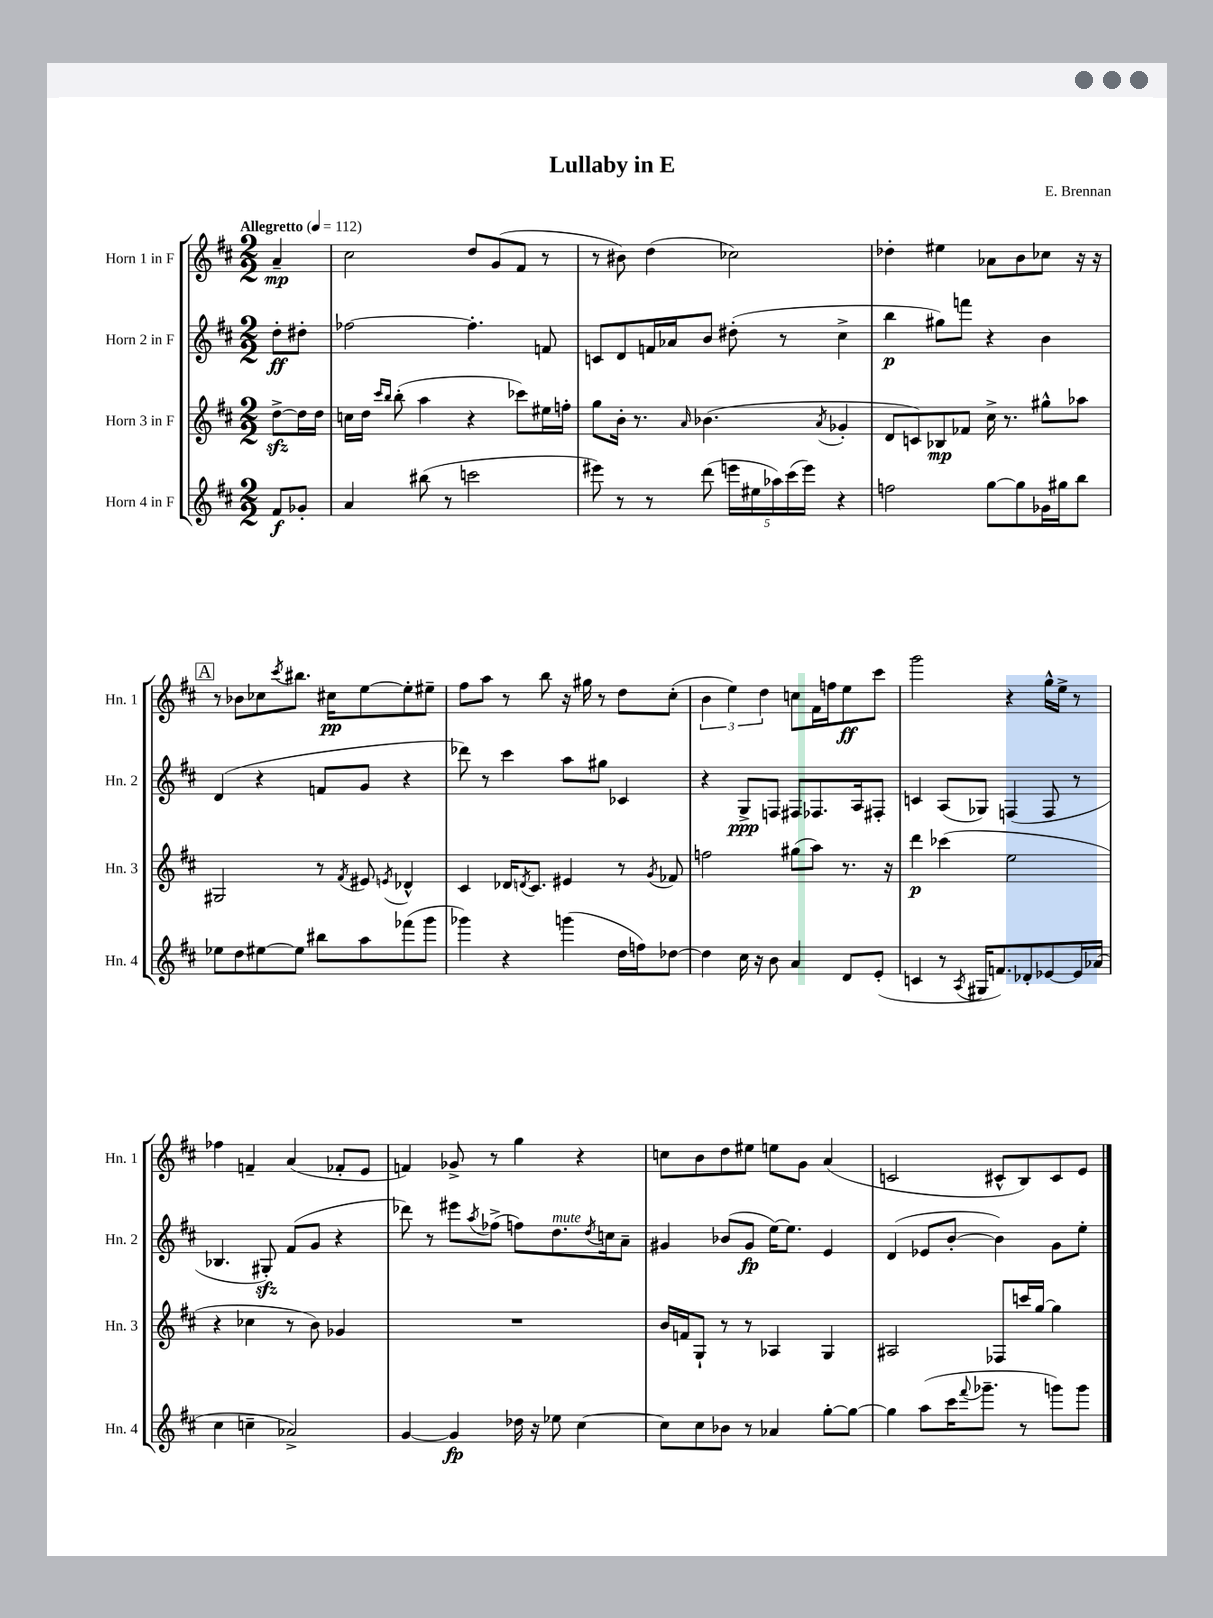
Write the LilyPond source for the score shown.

\header { title = "Lullaby in E" composer = "E. Brennan" }
<<
\new StaffGroup <<
\new Staff = "s0" \with { instrumentName = "Horn 1 in F" shortInstrumentName = "Hn. 1" } {
    \clef treble \key d \major \numericTimeSignature \time 2/2 \partial 4 \tempo "Allegretto" 4 = 112
    a'4--\mp |
    cis''2 d''8 g'8( fis'8 r8 |
    r8 bis'8) d''4( ces''2) |
    des''4-. eis''4 aes'8 b'8 ces''8 r16 r16 |
    \mark \markup { \box "A" } r8 bes'8 ces''8 \acciaccatura { cis'''8 } bis''8. cis''16\pp e''8~ e''8-. eis''8-- |
    fis''8 a''8 r8 b''8 r16 gis''16 r8 d''8 cis''8-.( |
    \tuplet 3/2 { b'4 e''4) d''4 } c''8 fis'16 f''16 e''8\ff cis'''8 |
    g'''2 r4 g''16-^ e''16-> r8 |
    fes''4 f'4-- a'4( fes'8-. e'8 |
    f'4) ges'8-> r8 g''4 r4 |
    c''8 b'8 d''8 eis''8 e''8 g'8 a'4( |
    c'2 cis'8-^ b8) cis'8 e'8 \bar "|." |
}
\new Staff = "s1" \with { instrumentName = "Horn 2 in F" shortInstrumentName = "Hn. 2" } {
    \clef treble \key d \major \numericTimeSignature \time 2/2 \partial 4
    d''8-.\ff dis''8-. |
    fes''2~ fes''4.-. f'8 |
    c'8 d'8 f'16 aes'16 b'8 dis''8-.( r8 cis''4-> |
    b''4\p gis''8) f'''8 r4 b'4 |
    \mark \markup { \box "A" } d'4( r4 f'8 g'8 r4 |
    des'''8) r8 cis'''4 a''8 gis''8 ces'4 |
    r4 g8->\ppp f8 fis8 fes8. a16 fis8-. |
    c'4 a8( ges8) f4( f8 r8 |
    bes4. gis8-.\sfz) fis'8( g'8 r4 |
    des'''8) r8 eis'''8 \acciaccatura { a''8 } fes''8->( f''8) d''8.^\markup { \italic "mute" } \acciaccatura { d''8 } c''16 a'8-- |
    gis'4 bes'8( gis'8\fp e''16~) e''8. e'4 |
    d'4( ees'8 b'8~-. b'4) g'8 e''8-. \bar "|." |
}
\new Staff = "s2" \with { instrumentName = "Horn 3 in F" shortInstrumentName = "Hn. 3" } {
    \clef treble \key d \major \numericTimeSignature \time 2/2 \partial 4
    d''8~->\sfz d''16 d''16 |
    c''16 d''16 \grace { cis'''16 b''16 } b''8-.( a''4 r4 ces'''8) eis''16 f''16-. |
    g''8 b'16-. r8. \grace { a'16 } bes'4.( \acciaccatura { a'8 } ges'4-. |
    d'8 c'8) bes8\mp fes'8 cis''16-> r8. gis''8-^ aes''8 |
    \mark \markup { \box "A" } gis2 r8 \acciaccatura { fis'8 } eis'8 \acciaccatura { e'8 } des'4-^ |
    cis'4 des'16 \acciaccatura { d'8 } cis'8. eis'4 r8 \acciaccatura { g'8 } fes'8 |
    f''2 gis''8( a''8) r8. r16 |
    d'''4\p ces'''4( e''2 |
    r4 ces''4 r8 b'8) ges'4 |
    R1 |
    b'16 f'16 g8-! r8 r8 aes4 g4 |
    ais2 fes8 c'''16 g''16~ g''4 \bar "|." |
}
\new Staff = "s3" \with { instrumentName = "Horn 4 in F" shortInstrumentName = "Hn. 4" } {
    \clef treble \key d \major \numericTimeSignature \time 2/2 \partial 4
    fis'8\f ges'8-. |
    a'4 bis''8( r8 c'''2 |
    eis'''8) r8 r8 d'''8( \tuplet 5/4 { e'''16 eis''16 aes''16) cis'''16( e'''16) } r4 |
    f''2 g''8~ g''8 ges'16 gis''16 b''8 |
    \mark \markup { \box "A" } ees''8 d''8 eis''8~ eis''8 bis''8 a''8 fes'''8( g'''8 |
    ges'''4) r4 g'''4( d''16 f''16) des''8~ |
    des''4 cis''16 r16 b'8 a'4 d'8 e'8-.( |
    c'4 r8 \acciaccatura { a8 } gis16 f'8.) des'8-. ees'8~ ees'16 aes'16( |
    cis''4 c''4-- aes'2->) |
    g'4~ g'4\fp des''16 r16 ees''8 cis''4~ |
    cis''8 cis''8 bes'8 r8 aes'4 g''8~-. g''8~ |
    g''4 a''8( cis'''16 \appoggiatura { fis'''8 } ges'''8.-- r8 g'''8) g'''8 \bar "|." |
}
>>
>>
\layout { \context { \Score \remove "Bar_number_engraver" } }
